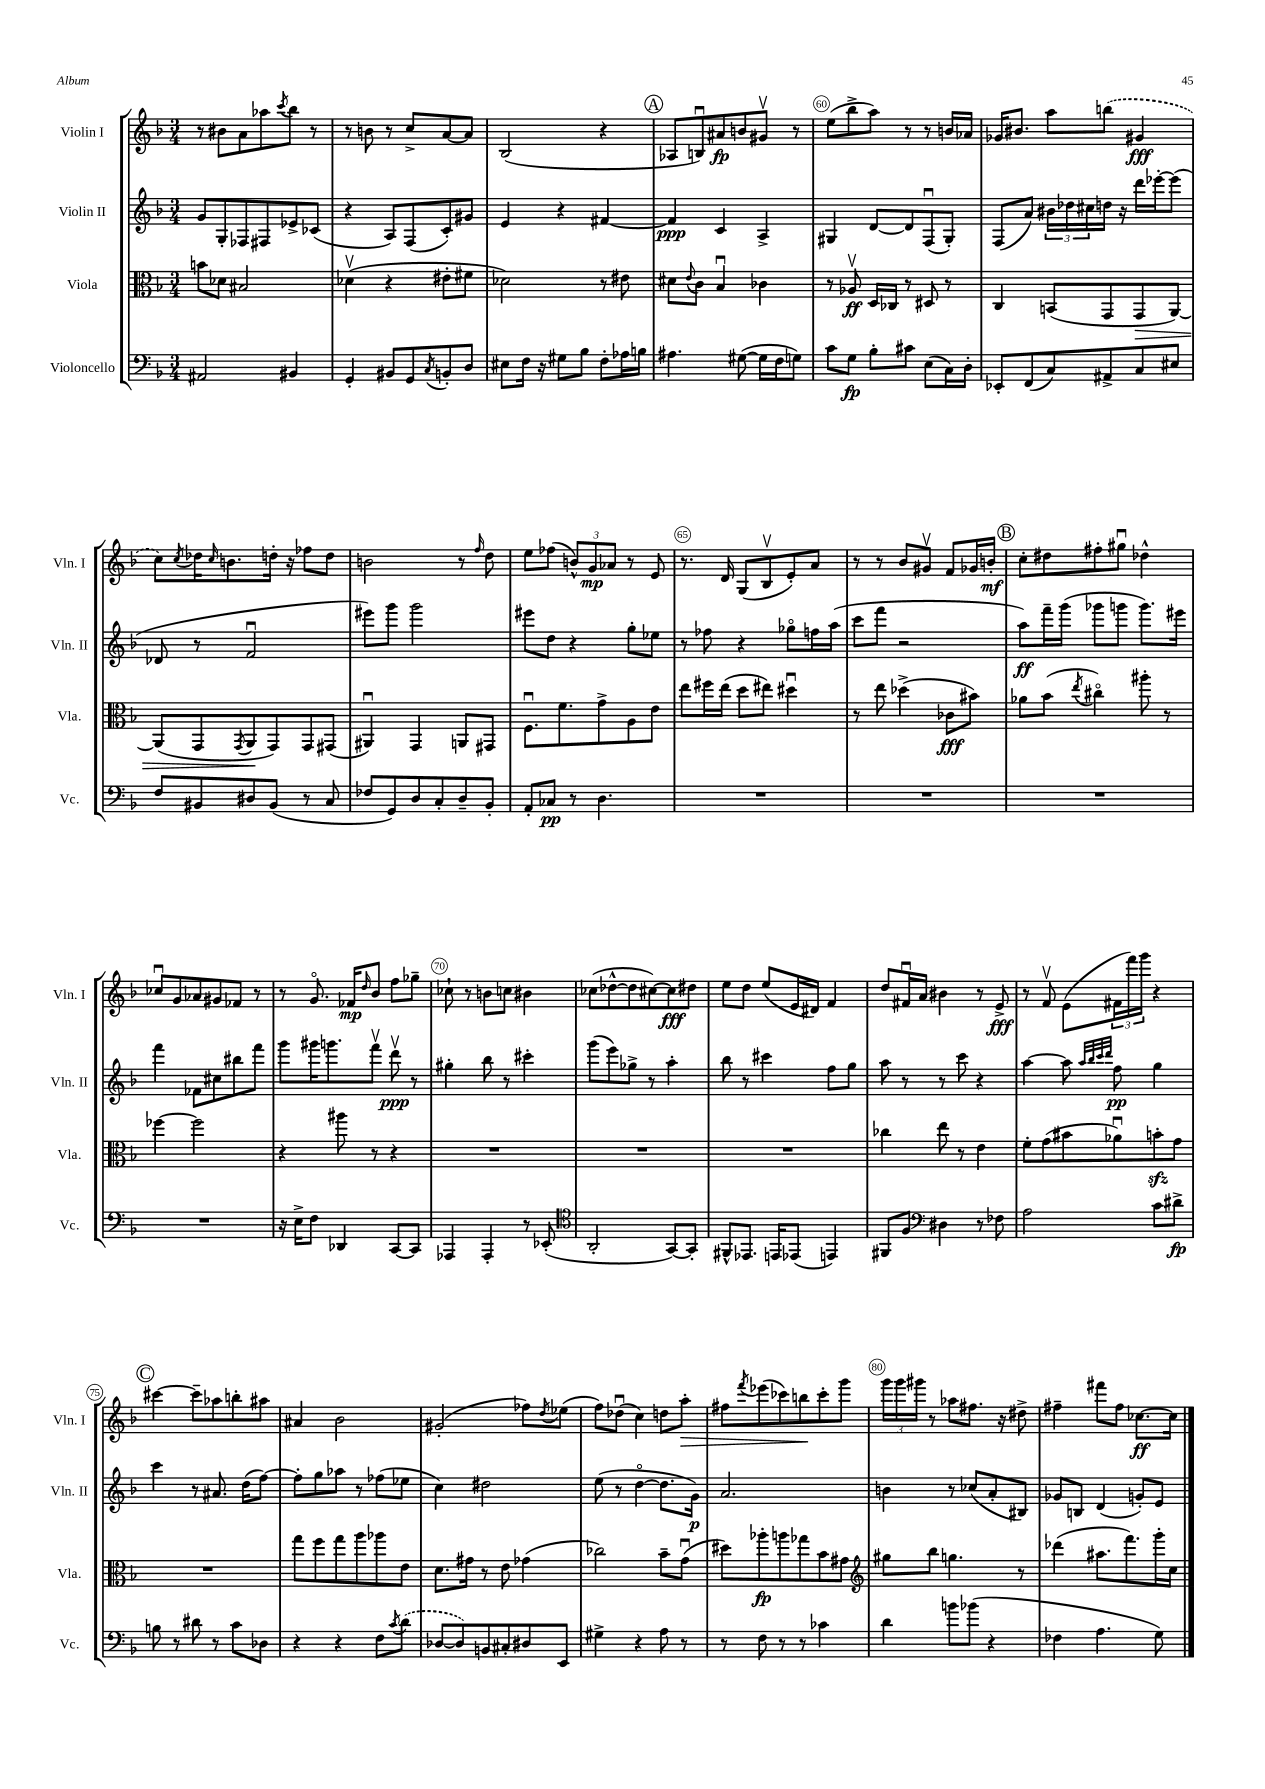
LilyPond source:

<<
\new StaffGroup <<
\new Staff = "s0" \with { instrumentName = "Violin I" shortInstrumentName = "Vln. I" } {
    \clef treble \key f \major \numericTimeSignature \time 3/4
    r8 bis'8 a'8 aes''8 \acciaccatura { c'''8 } bes''8 r8 |
    r8 b'8 r8 c''8-> a'8~ a'8 |
    bes2( r4 |
    \mark \markup { \circle "A" } aes8 b8\downbow) ais'8\fp b'8 gis'8\upbow r8 |
    e''8( bes''8-> a''8) r8 r8 b'16 aes'16 |
    ges'16 bis'8. a''8 \once \slurDashed b''8( gis'4\fff |
    c''8) \acciaccatura { c''8 } des''16 \grace { c''16 } b'8. d''16-. r16 fes''8 d''8 |
    b'2 r8 \grace { f''16 } d''8 |
    e''8 fes''8( \tuplet 3/2 { b'8-^) g'8\mp aes'8 } r8 e'8 |
    r8. d'16 g8( bes8\upbow e'8-.) a'8 |
    r8 r8 bes'8 gis'8\upbow f'8 ges'16 b'16-.\mf |
    \mark \markup { \circle "B" } c''8-. dis''8 fis''8-. gis''8\downbow des''4-^ |
    ces''8\downbow g'8 aes'8 gis'8 fes'8 r8 |
    r8 g'8.\flageolet fes'16\mp \grace { d''16 } bes'8 f''8 ges''8-- |
    ces''8-! r8 b'8 c''8 bis'4 |
    ces''8( des''8~-^ des''8 cis''8~) cis''8\fff dis''8 |
    e''8 d''8 e''8( e'16 dis'16) f'4 |
    d''8 fis'16\downbow a'16 bis'4 r8 e'8->\fff |
    r8 f'8\upbow e'8( \tuplet 3/2 { fis'16 f'''16) g'''16 } r4 |
    \mark \markup { \circle "C" } cis'''4~ cis'''8-- aes''8 b''8-. ais''8 |
    ais'4 bes'2 |
    gis'2-.( fes''8) \acciaccatura { d''8 } ees''8( |
    f''8) des''8\downbow( c''4) d''8 a''8-.\> |
    fis''8 \acciaccatura { f'''8 } ees'''8( ces'''8) b''8\! ces'''8-. g'''8 |
    \tuplet 3/2 { g'''16 g'''16 gis'''16 } r8 aes''8 fis''8. r16 dis''8-> |
    fis''4-- fis'''8 fis''8 ces''8.~\ff ces''16 \bar "|." |
}
\new Staff = "s1" \with { instrumentName = "Violin II" shortInstrumentName = "Vln. II" } {
    \clef treble \key f \major \numericTimeSignature \time 3/4
    g'8 g8-. fes8 fis8 ees'8-> ces'8( |
    r4 a8) f8( c'8-.) gis'8 |
    e'4 r4 fis'4~ |
    \mark \markup { \circle "A" } fis'4\ppp c'4 a4-> |
    gis4 d'8~ d'8 f8\downbow( gis8-.) |
    f8( a'8) \tuplet 3/2 { bis'16 des''16 cis''16 } d''16 r16 d'''16 ees'''16~-. ees'''8( |
    des'8 r8 f'2\downbow |
    eis'''8) g'''8 g'''2 |
    eis'''8 d''8 r4 g''8-. ees''8 |
    r8 fes''8 r4 ges''8\flageolet f''16 a''16( |
    c'''8 f'''8 r2 |
    \mark \markup { \circle "B" } a''8\ff) f'''16-- g'''16( ges'''8 g'''8 g'''8.) eis'''16 |
    f'''4 fes'8 cis''8 bis''8 f'''8 |
    g'''8 gis'''16 g'''8. f'''8\upbow d'''8\upbow\ppp r8 |
    gis''4-. bes''8 r8 cis'''4-. |
    g'''8( e'''8) ges''8-> r8 a''4-. |
    bes''8 r8 cis'''4 f''8 g''8 |
    a''8 r8 r8 c'''8 r4 |
    a''4~ a''8 \grace { a''32 bes''32 c'''32 d'''32 } f''8\pp g''4 |
    \mark \markup { \circle "C" } c'''4 r8 ais'8. d''16( f''8~) |
    f''8-. g''8 aes''8 r8 fes''8( ees''8 |
    c''4) dis''2 |
    e''8( r8 d''4~\flageolet d''8. g'16\p) |
    a'2. |
    b'4 r8 ces''8( a'8-. bis8) |
    ges'8 b8 d'4( g'8-.) e'8 \bar "|." |
}
\new Staff = "s2" \with { instrumentName = "Viola" shortInstrumentName = "Vla." } {
    \clef alto \key f \major \numericTimeSignature \time 3/4
    b'8 des'8 bis2 |
    des'4\upbow( r4 eis'8-. fis'8 |
    des'2) r8 eis'8 |
    \mark \markup { \circle "A" } dis'8 \appoggiatura { e'8 } c'8 bes4\downbow ces'4 |
    r8 aes8\upbow\ff d16 ces16 r8 dis8 r8 |
    c4 b,8( g,8 g,8\> a,8~) |
    a,8( g,8 \acciaccatura { g,8 } a,8\! g,8) g,8 gis,8( |
    ais,4\downbow) g,4 a,8 gis,8 |
    f8.\downbow f'8. g'8-> a8 e'8 |
    e''8 fis''16 e''16( d''8 eis''8) dis''4\downbow |
    r8 e''8 des''4->( ces'8\fff bis'8) |
    \mark \markup { \circle "B" } aes'8 bes'8( \acciaccatura { e''8 } cis''4\flageolet) ais''8-. r8 |
    fes''4~ fes''2 |
    r4 ais''8 r8 r4 |
    R2. |
    R2. |
    R2. |
    ces''4 e''8 r8 e'4 |
    f'8-. g'8( bis'8 aes'8\downbow) b'8-.\sfz g'8 |
    \mark \markup { \circle "C" } R2. |
    g''8 f''8 g''8 a''8 aes''8 e'8 |
    d'8. gis'16 r8 e'8 ges'4( |
    ces''2) bes'8-- g'8\downbow( |
    dis''8) aes''8-.\fp a''8 ges''8 bes'8 gis'8 |
    \clef treble gis''8 bes''8 g''4. r8 |
    des'''4( ais''8. f'''8.) g'''16-. c''16 \bar "|." |
}
\new Staff = "s3" \with { instrumentName = "Violoncello" shortInstrumentName = "Vc." } {
    \clef bass \key f \major \numericTimeSignature \time 3/4
    ais,2 bis,4 |
    g,4-. bis,8 g,8 \acciaccatura { c8 } b,8-. d8 |
    eis8 f16 r16 gis8 bes8 f8-. aes16 b16 |
    \mark \markup { \circle "A" } ais4. gis8~( gis16 f16 g8) |
    c'8 g8\fp bes8-. cis'8 e8( c16) d16-. |
    ees,8-. f,8( c8) ais,8-> c8 eis8 |
    f8 bis,8 dis8 bis,8( r8 c8 |
    fes8 g,8) d8 c8-. d8-- bes,8-. |
    a,8-. ces8\pp r8 d4. |
    R2. |
    R2. |
    \mark \markup { \circle "B" } R2. |
    R2. |
    r16 e16-> f8 des,4 c,8~ c,8 |
    aes,,4 aes,,4-. r8 ees,8-.( |
    \clef tenor a,2-. g,8~) g,8-. |
    fis,8-^ ees,8. e,16 ees,8( e,4) |
    fis,8 f8 \clef bass dis4 r8 fes8 |
    a2 c'8 dis'8->\fp |
    \mark \markup { \circle "C" } b8 r8 dis'8 r8 c'8 des8 |
    r4 r4 f8 \acciaccatura { c'8 } \once \slurDashed d'8( |
    des8~ des8) b,8 cis8-. dis8 e,8 |
    gis4-> r4 a8 r8 |
    r8 f8 r8 r8 ces'4 |
    d'4 b'8 bes'8( r4 |
    fes4 a4. g8) \bar "|." |
}
>>
>>
\layout { \context { \Score currentBarNumber = #56 \override BarNumber.break-visibility = ##(#f #t #t) barNumberVisibility = #(every-nth-bar-number-visible 5) \override BarNumber.stencil = #(make-stencil-circler 0.1 0.3 ly:text-interface::print) } }
